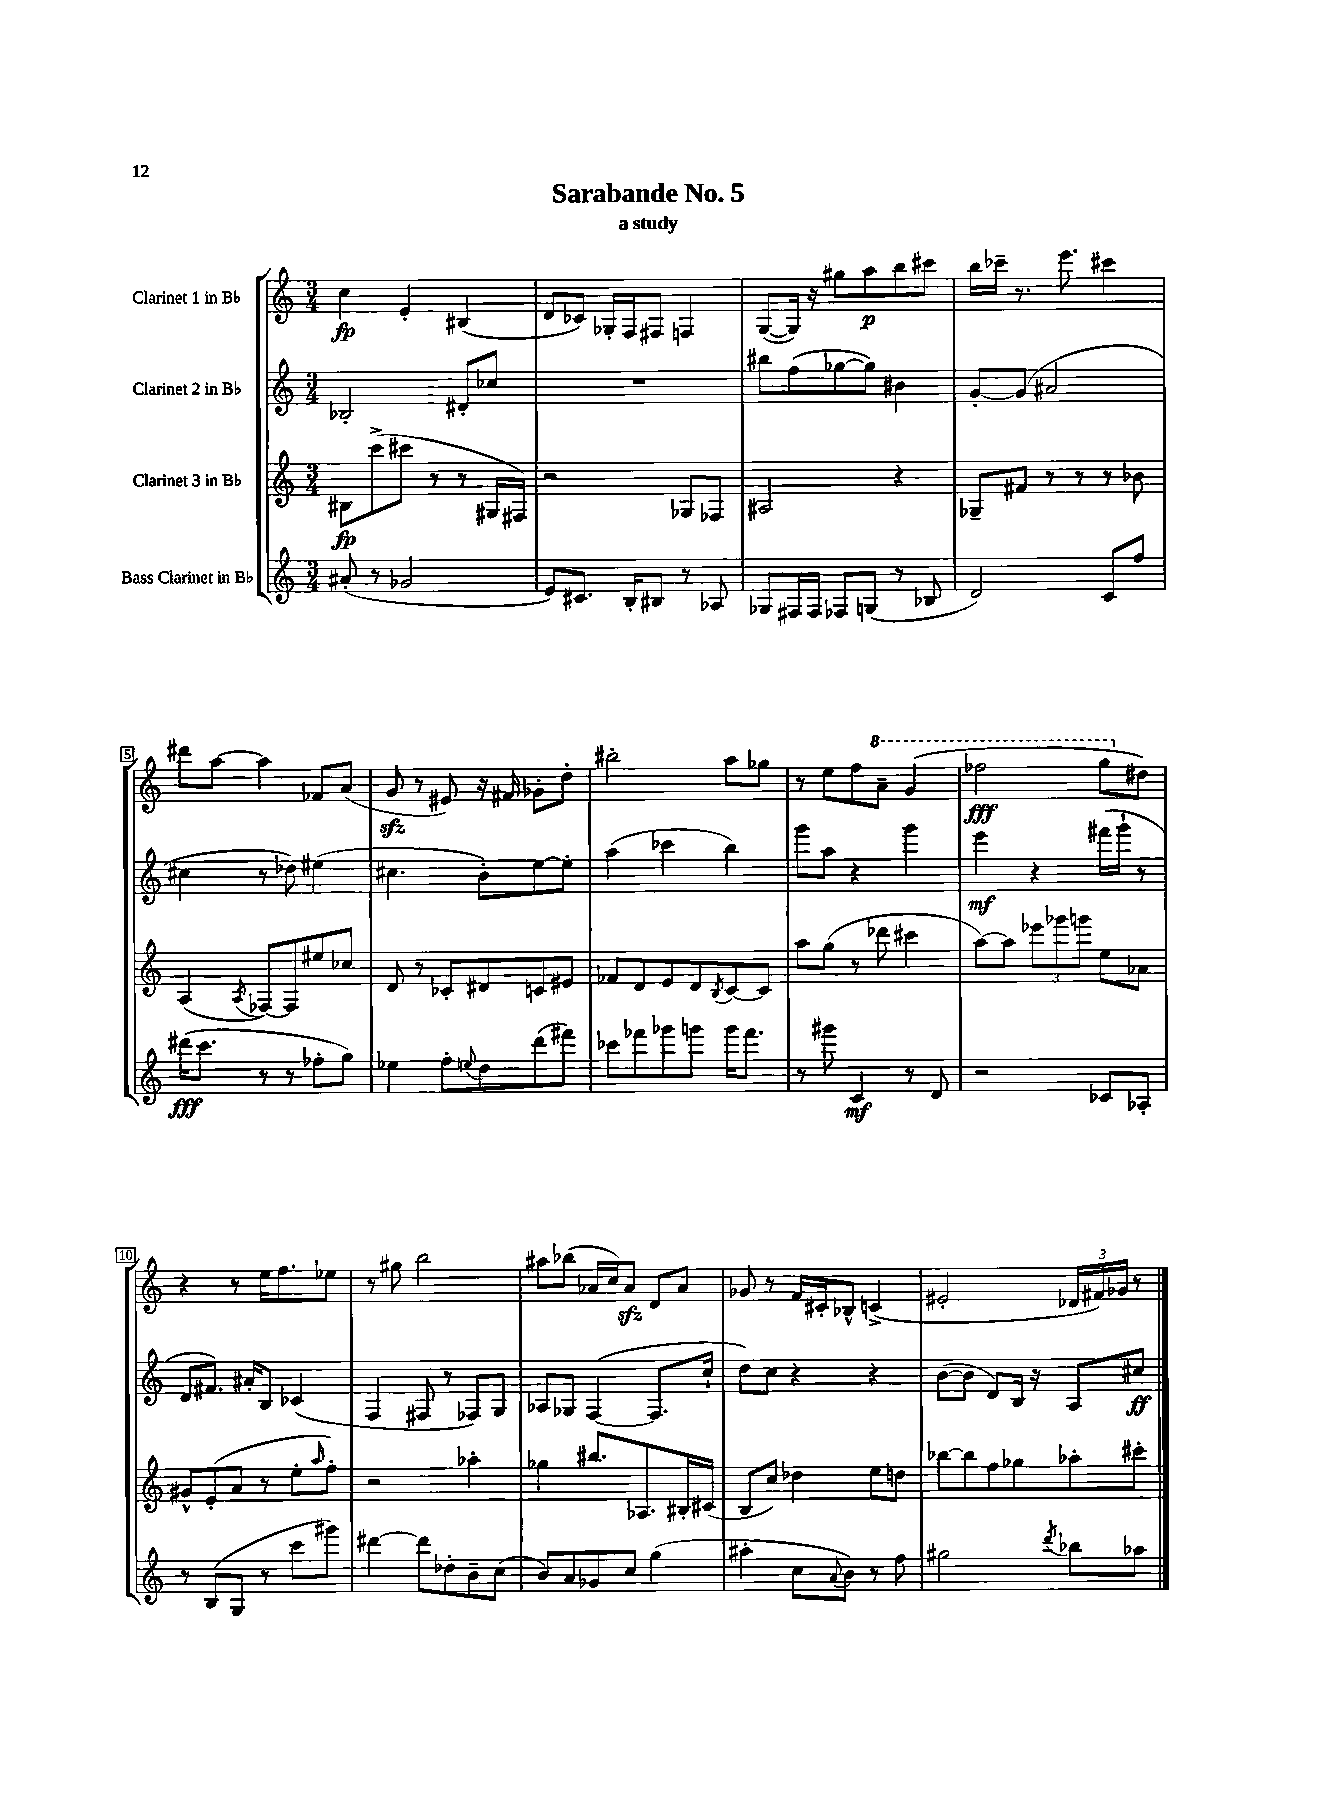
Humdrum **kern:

**kern	**dynam	**kern	**dynam	**kern	**dynam	**kern	**dynam
*part4	*part4	*part3	*part3	*part2	*part2	*part1	*part1
*staff4	*staff4	*staff3	*staff3	*staff2	*staff2	*staff1	*staff1
*I"Bass Clarinet in B♭	*	*I"Clarinet 3 in B♭	*	*I"Clarinet 2 in B♭	*	*I"Clarinet 1 in B♭	*
*clefG2	*	*clefG2	*	*clefG2	*	*clefG2	*
*k[]	*	*k[]	*	*k[]	*	*k[]	*
*M3/4	*	*M3/4	*	*M3/4	*	*M3/4	*
=1	=1	=1	=1	=1	=1	=1	=1
(8a#X'/	.	8B#X\L	fp	2B-X'/	.	4cc\	fp
8r	.	(8ccc^\	.	.	.	.	.
2g-X/	.	8ccc#X\J	.	.	.	4e'/	.
.	.	8r	.	.	.	.	.
.	.	8r	.	8d#X'/L	.	(4B#X/	.
.	.	16G#X/LL	.	8cc-X/J	.	.	.
.	.	16F#X/JJ)	.	.	.	.	.
=2	=2	=2	=2	=2	=2	=2	=2
8e/L)	.	2r	.	2.r	.	8d/L	.
8.c#X/J	.	.	.	.	.	8c-X/J)	.
.	.	.	.	.	.	16G-X'/LL	.
16B'/KL	.	.	.	.	.	16F/J	.
8B#X/J	.	.	.	.	.	8F#X/J	.
8r	.	8G-X/L	.	.	.	4Fn/	.
8A-X/	.	8F-X/J	.	.	.	.	.
=3	=3	=3	=3	=3	=3	=3	=3
8G-X/L	.	2A#X/	.	8bb#X\L	.	([8G/L	.
16F#X/L	.	.	.	(8ff\	.	16G/Jk])	.
16F#/JJ	.	.	.	.	.	16r	.
8F-X/L	.	.	.	[8gg-X\	.	8gg#X\L	.
(8Gn/J	.	.	.	8gg-\J])	.	8aa\	p
8r	.	4r	.	4b#X\	.	8bb\	.
8B-X/	.	.	.	.	.	8ccc#X\J	.
=4	=4	=4	=4	=4	=4	=4	=4
2d/)	.	8G-X~/L	.	[8g'/L	.	16bb\LL	.
.	.	.	.	.	.	16ccc-X~\JJ	.
.	.	8f#X/J	.	(8g/J]	.	8.r	.
.	.	8r	.	2a#X/	.	.	.
.	.	.	.	.	.	8.eee\	.
.	.	8r	.	.	.	.	.
8c/L	.	8r	.	.	.	4ccc#X\	.
8ff/J	.	8b-X\	.	.	.	.	.
!!LO:LB:g=z
=5	=5	=5	=5	=5	=5	=5	=5
(16ddd#X\KL	fff	(4A/	.	4cc#X\	.	8ddd#X\L	.
8.ccc\J	.	.	.	.	.	.	.
.	.	.	.	.	.	[8aa\J	.
.	.	8qA/	.	.	.	.	.
8r	.	[8F-X/L)	.	8r	.	4aa\]	.
8r	.	8F-/]	.	8dd-X\)	.	.	.
8ff-X'\L	.	8ee#X/	.	(4ee#X\	.	8f-X/L	.
8gg\J)	.	8cc-X/J	.	.	.	(8a/J	.
=6	=6	=6	=6	=6	=6	=6	=6
4ee-X\	.	8d/	.	4.cc#X\	.	8gzz/	.
.	.	8r	.	.	.	8r	.
8ff'\L	.	8c-X'/L	.	.	.	8e#X/)	.
8qqeen/	.	.	.	.	.	.	.
8dd\	.	8d#X/	.	8b'\L)	.	16r	.
.	.	.	.	.	.	16f#X/	.
(8ddd\	.	8cn/	.	[8ee\	.	8g-X'\L	.
8fff#X\J)	.	8e#X/J	.	8ee'\J]	.	8dd'\J	.
=7	=7	=7	=7	=7	=7	=7	=7
8ccc-X\L	.	8f-X/L	.	(4aa\	.	2bb#X'\	.
8fff-X\	.	8d/	.	.	.	.	.
8ggg-X\	.	8e/	.	4ccc-X\	.	.	.
8gggn\J	.	8d/	.	.	.	.	.
.	.	8qB/	.	.	.	.	.
16ggg\KL	.	[8c/	.	4bb\)	.	8aa\L	.
8.fff-\J	.	.	.	.	.	.	.
.	.	8c/J]	.	.	.	8gg-X\J	.
=8	=8	=8	=8	=8	=8	=8	=8
8r	.	8aa\L	.	8ggg\L	.	8r	.
8ggg#X\	.	(8gg\J	.	8aa\J	.	8ee\L	.
4c/	mf	8r	.	4r	.	8ff\	.
*	*	*	*	*	*	*8va	*
.	.	8ddd-X\	.	.	.	8aa~\J	.
8r	.	4ccc#X\	.	4ggg\	.	(4gg/	.
8d/	.	.	.	.	.	.	.
=9	=9	=9	=9	=9	=9	=9	=9
2r	.	[8aa\L)	.	4eee\	mf	2fff-X\	fff
.	.	8aa\J]	.	.	.	.	.
.	.	12eee-X\L	.	4r	.	.	.
.	.	12ggg-X\	.	.	.	.	.
.	.	12gggn\J	.	.	.	.	.
8c-X/L	.	8ee\L	.	(16fff#X\LL	.	8ggg\L	.
.	.	.	.	16ggg`\JJ	.	.	.
*	*	*	*	*	*	*X8va	*
8A-X'/J	.	8a-X\J	.	8r	.	8dd#X\J)	.
!!LO:LB:g=z
=10	=10	=10	=10	=10	=10	=10	=10
8r	.	8g#X^^/L	.	8d/L	.	4r	.
(8B/L	.	(8e'/	.	8.f#X/J)	.	.	.
8G/J	.	8a/J	.	.	.	8r	.
.	.	.	.	16a#X'/KL	.	.	.
8r	.	8r	.	8B/J	.	16ee\KL	.
.	.	.	.	.	.	8.ff\	.
8ccc\L	.	8ee'\L	.	(4c-X/	.	.	.
.	.	16qqaa/	.	.	.	.	.
8ggg#X\J)	.	8ff'\J)	.	.	.	8ee-X\J	.
=11	=11	=11	=11	=11	=11	=11	=11
[4ddd#X\	.	2r	.	4F/	.	8r	.
.	.	.	.	.	.	8gg#X\	.
8ddd#\L]	.	.	.	8F#X/	.	2bb\	.
8dd-X'\	.	.	.	8r	.	.	.
8b~\	.	4aa-X'\	.	8F-X/L)	.	.	.
(8cc\J	.	.	.	8G/J	.	.	.
=12	=12	=12	=12	=12	=12	=12	=12
8b/L)	.	4gg-X\	.	8A-X/L	.	8aa#X\L	.
8a/	.	.	.	8G-X/J	.	(8bb-X\J	.
8g-X/	.	8.bb#X/L	.	([4F/	.	16a-X/LL	.
.	.	.	.	.	.	16cc/J)	.
8cc/J	.	.	.	.	.	8a-zz/J	.
.	.	8.A-X/	.	.	.	.	.
(4gg\	.	.	.	8.F/L]	.	8d/L	.
.	.	16B#X'/L	.	.	.	8a-/J	.
.	.	(16c#X/JJ	.	16cc`/Jk	.	.	.
=13	=13	=13	=13	=13	=13	=13	=13
4aa#X'\	.	8B/L	.	8dd\L)	.	8g-X/	.
.	.	8cc/J)	.	8cc\J	.	8r	.
8cc\L	.	4dd-X\	.	4r	.	16f/LL	.
.	.	.	.	.	.	16c#X'/J	.
8qqa/	.	.	.	.	.	.	.
8b\J)	.	.	.	.	.	8B-X^^/J	.
8r	.	8ee\L	.	4r	.	(4cn^/	.
8ff\	.	8ddn\J	.	.	.	.	.
=14	=14	=14	=14	=14	=14	=14	=14
2gg#X\	.	[8bb-X\L	.	([8b\L	.	2e#X'/	.
.	.	8bb-\]	.	8b\J]	.	.	.
.	.	8ff\	.	8d/L)	.	.	.
.	.	8gg-X\	.	16B/Jk	.	.	.
.	.	.	.	16r	.	.	.
8qddd/	.	.	.	.	.	.	.
8bb-X\L	.	8aa-X'\	.	8A/L	.	24d-X/LL	.
.	.	.	.	.	.	24f#X/)	.
.	.	.	.	.	.	24g-X/JJ	.
8aa-X\J	.	8ccc#X'\J	.	8cc#X/J	ff	8r	.
==	==	==	==	==	==	==	==
*-	*-	*-	*-	*-	*-	*-	*-
